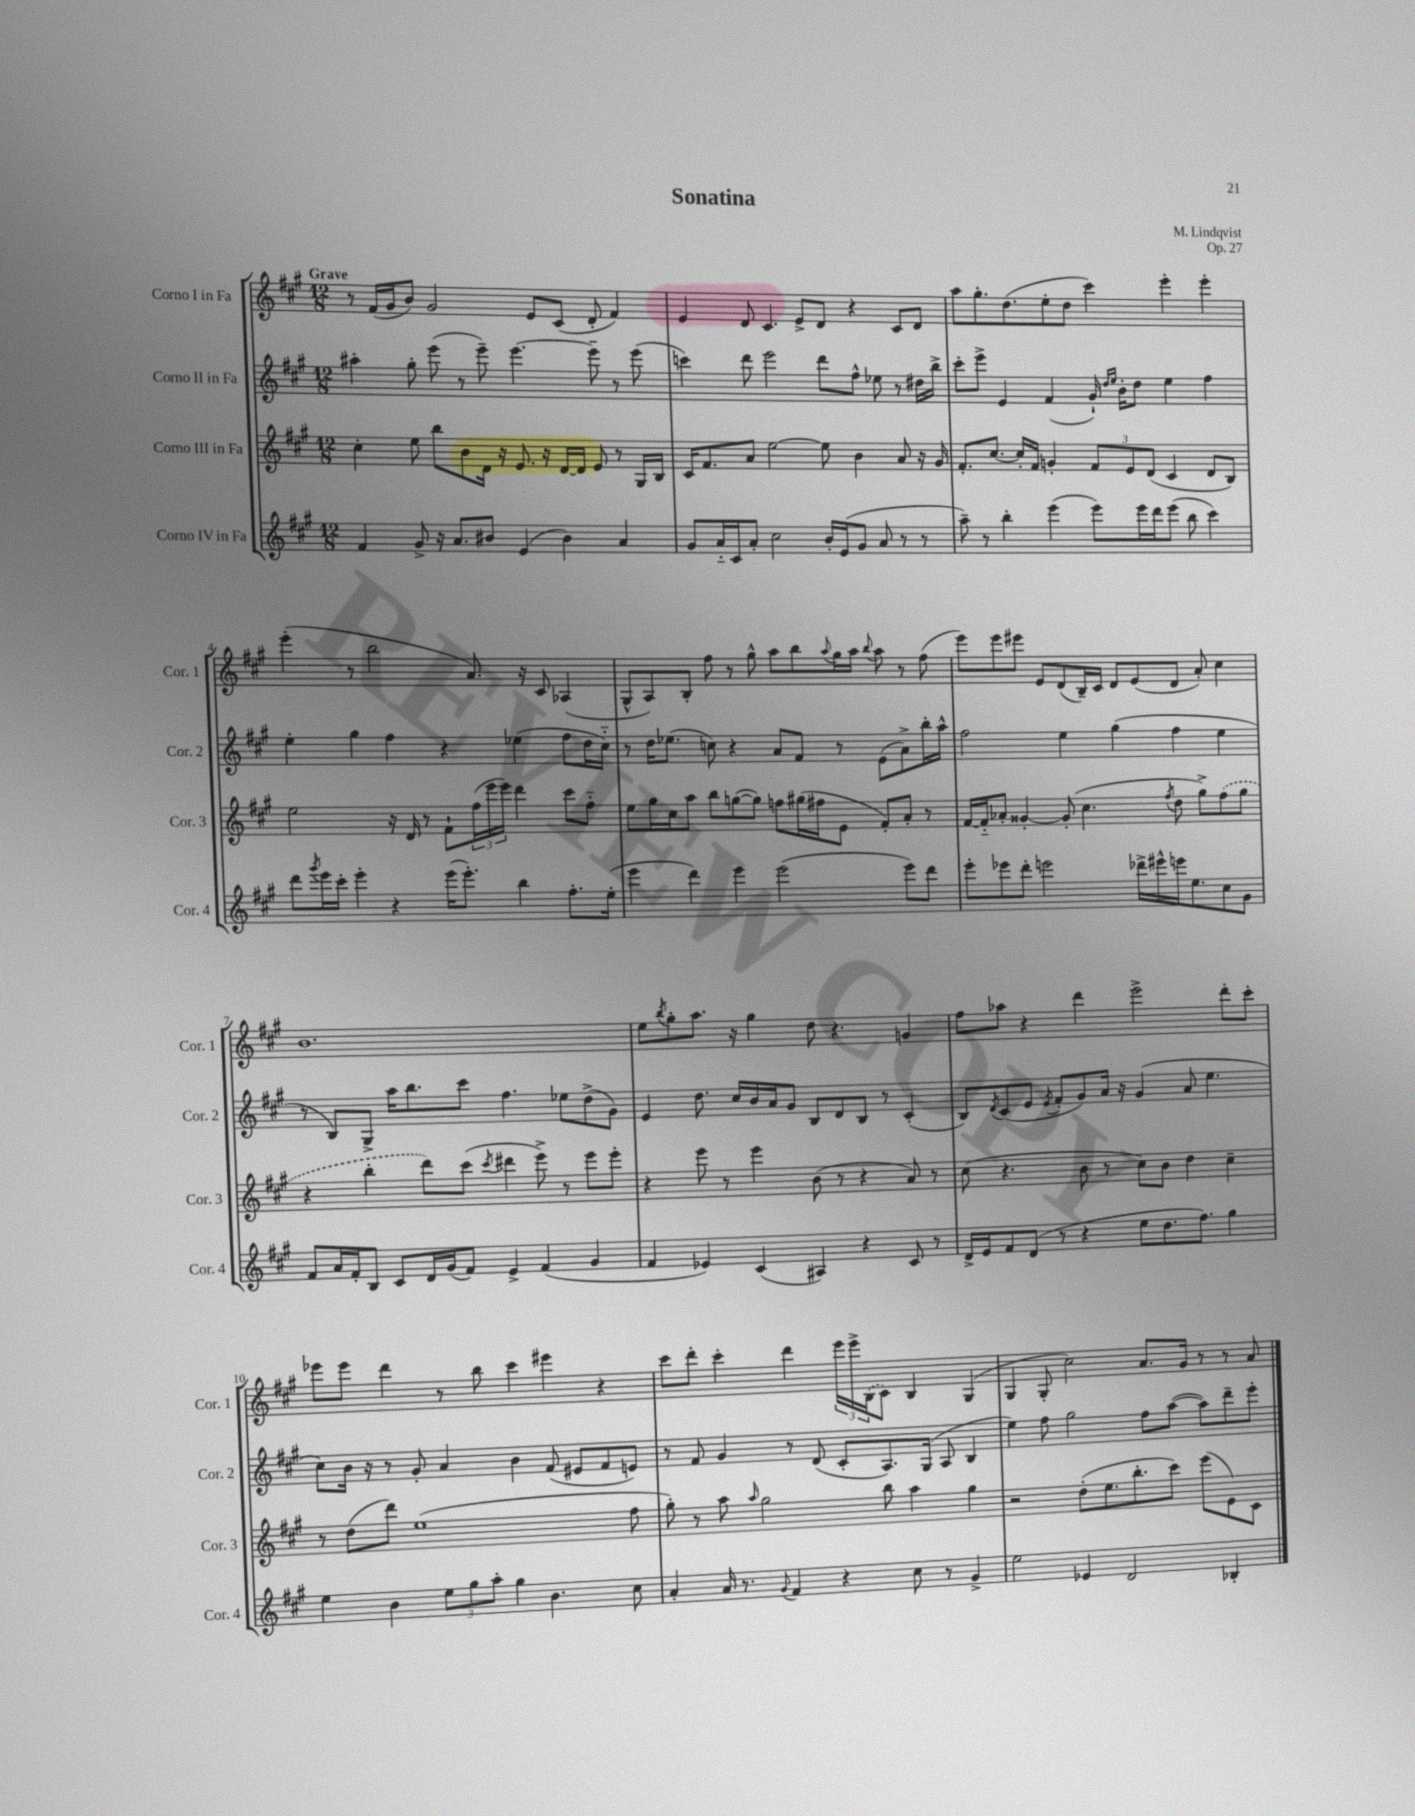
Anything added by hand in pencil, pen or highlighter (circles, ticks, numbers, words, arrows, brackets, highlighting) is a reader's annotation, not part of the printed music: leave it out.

**kern	**kern	**kern	**kern
*staff4	*staff3	*staff2	*staff1
*clefG2	*clefG2	*clefG2	*clefG2
*k[f#c#g#]	*k[f#c#g#]	*k[f#c#g#]	*k[f#c#g#]
*M12/8	*M12/8	*M12/8	*M12/8
4f#/	4cc#'\	4aa#'\	8r
.	.	.	(16f#/LL
.	.	.	16g#/J
8g#^/	8ee\	8gg#'\	8b/J)
16r	8bb\L	(8eee\	2g#/
8.a/L	.	.	.
.	8b\	8r	.
8b#/J	16d\Jk	8eee~\)	.
.	16r	.	.
(4e/	8.e/	[4.eee\	.
.	.	.	8e/L
.	16r	.	.
4b#\)	[16d/LL	.	(8c#/J
.	16d/]JJ	.	.
.	8e/	8eee~\]	8d'/
4a/	8r	8r	4f#/)
.	16G#/LL	(8eee\	.
.	16B/JJ	.	.
=	=	=	=
8g#/L	16c#/LK	4ccc\)	4e/
.	8.f#/	.	.
16a'~/L	.	.	.
16c#/J	.	.	.
8a'/J	8a/J	8ddd\	8d/
2cc#\	[2ee\	2eee\	4.c#/
.	.	.	8e^/L
16b'/LL	8ee\]	8ddd\L	8d/J
(16e/J	.	.	.
8g#/J	4b\	8ff#^^\J	4r
8a/	.	8ee-\	.
8r	8a/	8r	8c#/L
8r	16r	16dd#\LL	8d/J
.	16g#/	16bb^\JJ	.
=	=	=	=
8aa~\)	8.f#'/L	8ccc#'\L	8aa\L
8r	.	8eee^\J	8.gg#'\
.	[8.cc#/J	.	.
4bb'\	.	4e/	.
.	.	.	(8.dd\
.	16cc#'/]LL	.	.
.	16f#/JJ	.	.
(4eee\	4g'/	(4f#/	8ee'\
.	.	.	8dd\J
8eee\L)	12f#/L	16g#`/)	4ccc#\)
.	.	16qqdd/LL	.
.	.	16qqee/JJ	.
.	.	16b'\LK	.
.	12e/	.	.
16eee\L	.	8dd\J	.
.	(12d/J	.	.
16ddd\J	.	.	.
(8eee\J	4c#/	4ee\	4eee'\
8bb\	.	.	.
4ccc#\)	8d/L	4ff#\	4eee'\
.	8B/J)	.	.
=	=	=	=
8ddd\L	2ee\	4ee'\	(4eee'\
8qggg#/	.	.	.
16eee\L	.	.	.
16ccc#'\JJ	.	.	.
4eee'\	.	4gg#\	8r
.	.	.	2bb\
4r	16r	4ff#\	.
.	16d/	.	.
.	8r	.	.
(16eee\LK	8f#`\L	4r	.
8.eee'\J)	.	.	.
.	(24ff#\L	.	8.a/)
.	24eee\	.	.
.	24eee\JJ)	.	.
4bb\	4ddd\	(4ee-\	.
.	.	.	16r
.	.	.	8c#/
8.ff#'\L	8ccc#\L	8ff#\L	(4A-/
.	8ff#'~\J	16dd\L	.
(16ee'\Jk	.	16cc#'~\JJ)	.
=	=	=	=
4eee\	8ee\L	8r	8G#^^/L
.	16gg#\L	16dd\LK	8A/)
.	16cc#\J	(8.ee-\J	.
4ddd\)	8aa\J	.	8B'/J
.	8bb\L	8cc\)	8ff#\
4eee\	([8gg\	4r	8r
.	8gg\]J)	.	8gg#^^\
(2eee\	8ff\L	8a/L	8aa\L
.	(16gg#\L	8f#/J	8bb\
.	16ff#\J	.	.
.	.	.	8qqaa/
.	8e\J	8r	16gg#\L
.	.	.	16aa\JJ
.	.	.	8qqbb/
.	8f#'/L)	(8e\L	8aa\
8eee\L)	8a'/J	8a^\)	8r
8ddd\J	8r	16bb'\L	(8ff#\
.	.	16aa^^\JJ	.
=	=	=	=
8eee'\L	[16f#/LL	2ff#\	8eee\L)
.	16f#'~/]J	.	.
8eee-\	8a-'/J	.	8eee\
8ddd'\J	[4g##'/	.	8eee#\J
2eee\	.	.	8e/L
.	(8g##'/]	4ee\	(8d/
.	4.cc#\	.	16B~/L)
.	.	.	16c#/JJ
.	.	(4gg#\	8d/L
16ddd-^\LL	.	.	(8e/
16eee#^^\	.	.	.
.	8qff#/	.	.
16eee\J	8dd\	4ff#\	8d/J
8.ee\	.	.	.
.	8gg#^\L)	.	8a'/)
8cc#\	(8ff#\	4ee\	4cc#\
8g#\J	8gg#\J	.	.
=	=	=	=
8f#/L	4r	8r	1.b
16a/L	.	8B/L)	.
16f#'/J	.	.	.
8B/J	4bb'\	8G#^/J	.
8c#/L	.	16aa\LK	.
.	.	8.bb\	.
16d/L	8ddd\L)	.	.
(16g#/J	.	.	.
8f#/J)	(8ccc#\J	8ccc#\J	.
.	8qccc#/	.	.
4e^/	4ddd#\	4.ff#\	.
(4f#/	8eee^\)	.	.
.	8r	8ee-\L	.
4g#/	8eee\L	(8dd^\	.
.	8eee'\J	8g#\J)	.
=	=	=	=
4f#/	4r	4e/	8ee\L
.	.	.	8qbb/
.	.	.	8gg#'\
4e-/)	8eee\	8.dd\	8.aa\J
.	8r	.	.
.	.	16cc#/LL	16r
(4c#/	4eee\	16b/	4gg#\
.	.	16a/J	.
.	.	8g#/J	.
4A#/)	(8b\	8B/L	8dd\
.	8r	8d/	4.r
4r	4r	8B/J	.
.	.	8r	.
8c#/	8a/)	(4c#'/	4g/
8r	8r	.	.
=	=	=	=
16d^/LL	(8cc#\	8B/L)	8ff#\L
16e/J	.	.	.
.	.	8qd/	.
8f#/	4.r	(8c#/	8aa-\J
(8d/J	.	8e/J	4r
.	.	8qe/	.
8r	.	8f#'/L	.
4r	8b\	8g#/)	4ddd\
.	8r	16a/Jk	.
.	.	16r	.
8ee\L	8cc#\L)	(4g#/	2eee^\
8.dd\	8b\J	.	.
.	4dd\	8a/	.
8.ff#\J)	.	.	.
.	.	4.ee\	.
4gg#\	4cc#~\	.	8ddd'\L
.	.	.	8ccc#'\J
=	=	=	=
4ee\	8r	8cc#\L)	8eee-\L
.	(8dd\L	16b\Jk	8eee-\J
.	.	16r	.
4b\	8ddd\J)	8r	4ddd\
.	(1ee	8g#'/	.
12ee\L	.	4a/	8r
12gg#\	.	.	.
.	.	.	8bb\
12aa'\J	.	.	.
4gg#\	.	4b\	4ccc#\
4.b\	.	(8f#/	4eee#\
.	.	8e#/L	.
.	.	8f#/	4r
8cc#\	8ff#\	8e/J)	.
=	=	=	=
4a'/	8gg#'\)	8r	8ccc#\L
.	8r	8f#/	8ddd'\J
16a/	8aa\	4g#/	4ccc#'\
8.r	.	.	.
.	16qqaa/	.	.
.	2gg#\	.	.
8qqg#/	.	.	.
4f#/	.	8r	4ddd\
.	.	(8d/	.
4r	.	8c#'/L	24eee\LL
.	.	.	24eee^\
.	.	.	(24B\J
.	8bb\	8.A/)	8c#\J)
8cc#\	4aa\	.	4B/
.	.	(16G#/Jk	.
8r	.	8A/	.
4g#^/	4gg#\	4B/	(4G#/
=	=	=	=
2ee\	2r	4ee\)	4G#/
.	.	8ff#\	8G#'/
.	.	2gg#\	2cc#\)
4e-/	(8dd'\L	.	.
.	8.ee\	.	.
2d/	.	.	.
.	8.bb'\	.	.
.	.	8ff#\L	8.a/L
.	8ccc#\J)	([8aa\J	.
.	.	.	16g#/Jk
.	(8eee\L	8aa\]L)	8r
4B-'/	8e\)	8ddd~\	8r
.	8c#\J	8eee'\J	8a/
==	==	==	==
*-	*-	*-	*-
